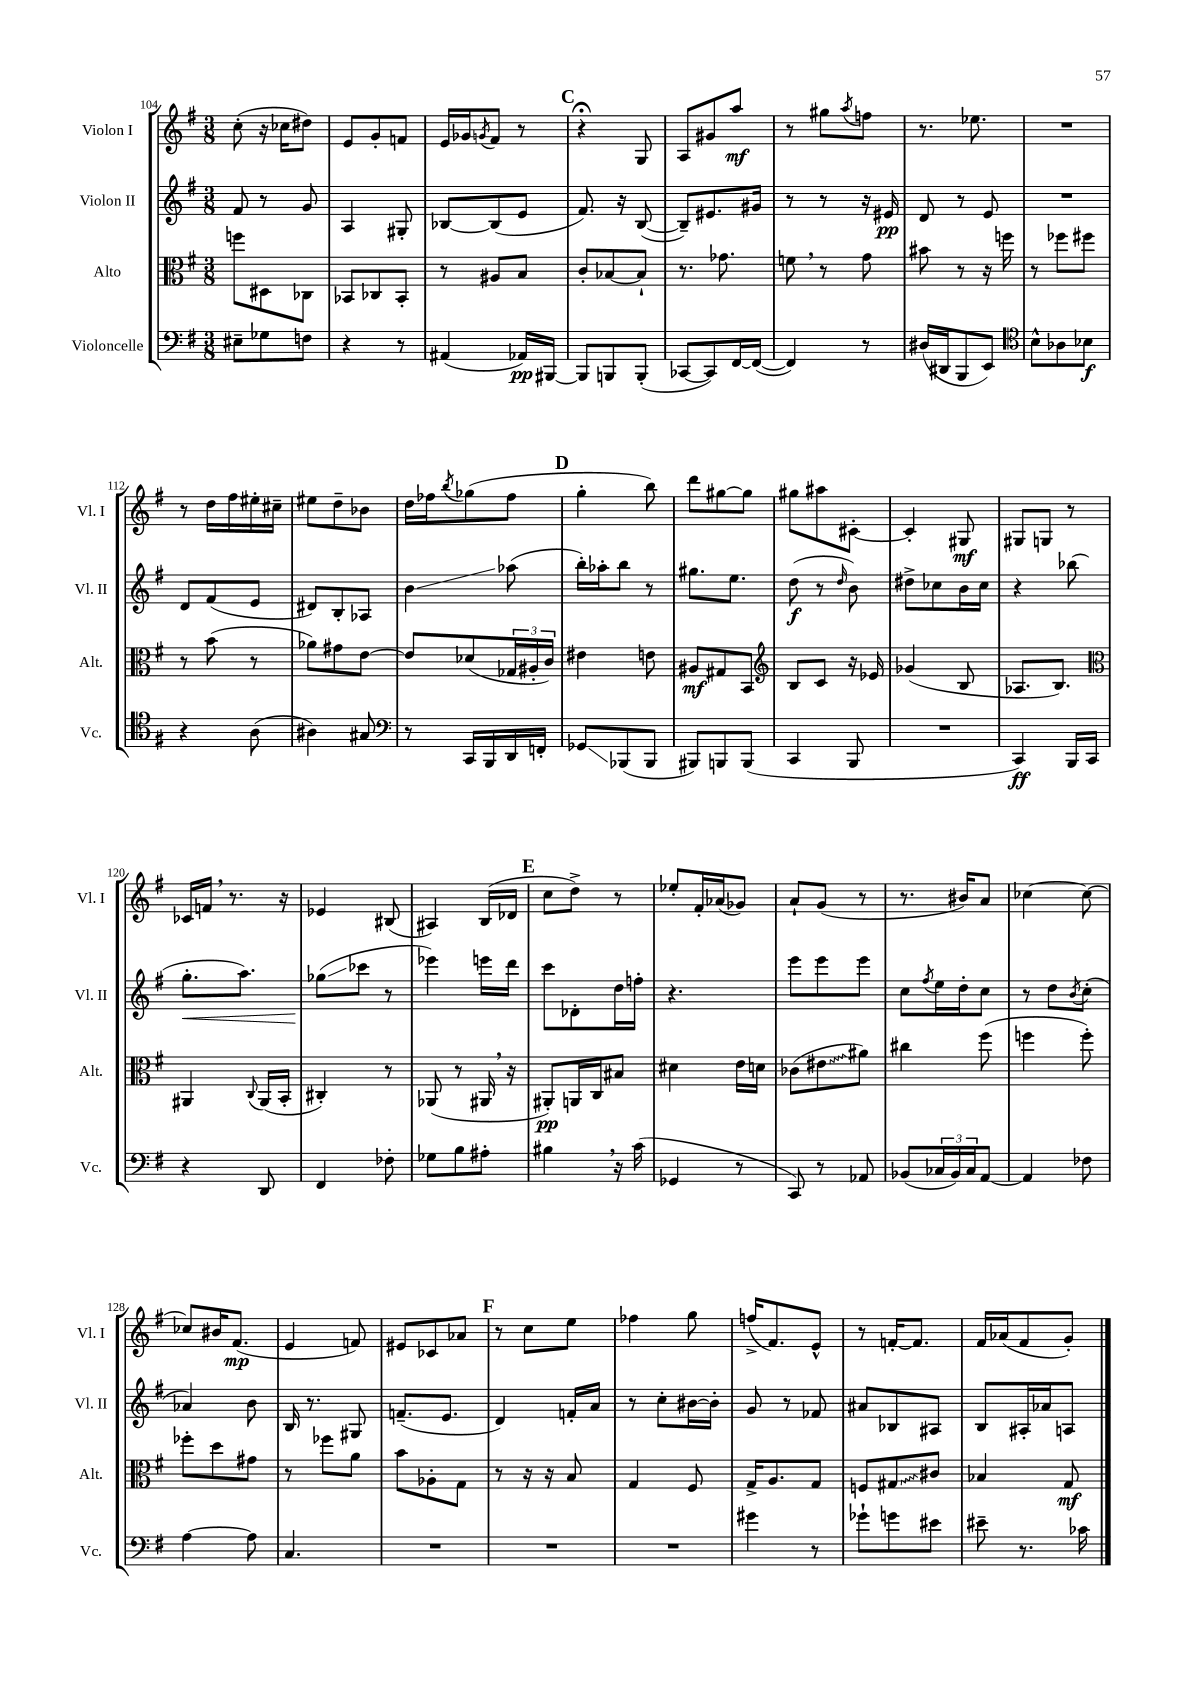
<<
\new StaffGroup <<
\new Staff = "s0" \with { instrumentName = "Violon I" shortInstrumentName = "Vl. I" } {
    \clef treble \key g \major \numericTimeSignature \time 3/8
    c''8-.( r16 ces''16 dis''8) |
    e'8 g'8-. f'8 |
    e'16 ges'16 \acciaccatura { g'8 } fis'8 r8 |
    \mark \markup { \bold "C" } r4\fermata g8 |
    a8 gis'8 a''8\mf |
    r8 gis''8 \acciaccatura { a''8 } f''8 |
    r8. ees''8. |
    R4. |
    r8 d''16 fis''16 eis''16-. cis''16-- |
    eis''8 d''8-- bes'8 |
    d''16 fes''16 \acciaccatura { b''8 } ges''8( fes''8 |
    \mark \markup { \bold "D" } g''4-. b''8) |
    d'''8 gis''8~ gis''8 |
    gis''8 ais''8 cis'8~-. |
    cis'4-. gis8\mf |
    gis8 g8 r8 |
    ces'16 f'16 \breathe r8. r16 |
    ees'4 bis8( |
    ais4) b16( des'16 |
    \mark \markup { \bold "E" } c''8 d''8->) r8 |
    ees''8-. fis'16-. aes'16( ges'8) |
    a'8-! g'8( r8 |
    r8. bis'16) a'8 |
    ces''4~ ces''8~ |
    ces''8 bis'16 fis'8.\mp( |
    e'4 f'8) |
    eis'8 ces'8 aes'8 |
    \mark \markup { \bold "F" } r8 c''8 e''8 |
    fes''4 g''8 |
    f''16->( fis'8.) e'8-^ |
    r8 f'16~-. f'8. |
    fis'16 aes'16( fis'8 g'8-.) \bar "|." |
}
\new Staff = "s1" \with { instrumentName = "Violon II" shortInstrumentName = "Vl. II" } {
    \clef treble \key g \major \numericTimeSignature \time 3/8
    fis'8 r8 g'8 |
    a4 gis8-. |
    bes8~ bes8( e'8 |
    \mark \markup { \bold "C" } fis'8.) r16 b8~( |
    b8--) eis'8. gis'16 |
    r8 r8 r16 eis'16\pp |
    d'8 r8 e'8 |
    R4. |
    d'8 fis'8( e'8 |
    dis'8) b8-. aes8 |
    b'4\glissando aes''8( |
    \mark \markup { \bold "D" } b''16-.) aes''16-. b''8 r8 |
    gis''8. e''8. |
    d''8\f( r8 \grace { d''16 } b'8) |
    dis''8-> ces''8 b'16 ces''16 |
    r4 bes''8( |
    g''8.-.\< a''8.) |
    ges''8\glissando\!( ces'''8 r8 |
    ees'''4) e'''16 d'''16 |
    \mark \markup { \bold "E" } c'''8 des'8-. d''16 f''16-. |
    r4. |
    e'''8 e'''8 e'''8 |
    c''8 \acciaccatura { fis''8 } e''16 d''16-. c''8 |
    r8 d''8 \acciaccatura { b'8 } c''8-.( |
    aes'4) b'8 |
    b16 r8. gis8 |
    f'8.--( e'8. |
    \mark \markup { \bold "F" } d'4) f'16-. a'16 |
    r8 c''8-. bis'16~ bis'16-. |
    g'8 r8 fes'8 |
    ais'8 bes8 ais8 |
    b8 ais16-. aes'16 a8 \bar "|." |
}
\new Staff = "s2" \with { instrumentName = "Alto" shortInstrumentName = "Alt." } {
    \clef alto \key g \major \numericTimeSignature \time 3/8
    f''8 dis8 ces8 |
    bes,8 ces8 bes,8-. |
    r8 ais8 b8 |
    \mark \markup { \bold "C" } c'8-. bes8~ bes8-! |
    r8. ges'8. |
    f'8 \breathe r8 g'8 |
    bis'8 r8 r16 f''16 |
    r8 fes''8 fis''8 |
    r8 b'8( r8 |
    aes'8) gis'8 e'8~ |
    e'8 des'8( \tuplet 3/2 { ges16 ais16-. c'16) } |
    \mark \markup { \bold "D" } eis'4 e'8 |
    ais8\mf gis8 b,8 |
    \clef treble b8 c'8 r16 ees'16 |
    ges'4( b8 |
    aes8. b8.) |
    \clef alto ais,4 \appoggiatura { c8 } ais,16( b,16-. |
    cis4-.) r8 |
    aes,8( r8 ais,16 \breathe r16 |
    \mark \markup { \bold "E" } ais,8-.\pp) a,16 c16 bis8 |
    dis'4 e'16 d'16 |
    ces'8( \once \override Glissando.style = #'zigzag eis'8\glissando ais'8) |
    cis''4 fis''8( |
    f''4 f''8-.) |
    fes''8-. d''8 gis'8 |
    r8 fes''8 a'8 |
    b'8 aes8-. g8 |
    \mark \markup { \bold "F" } r8 r16 r16 b8 |
    g4 fis8 |
    g16-> a8. g8 |
    f8 \once \override Glissando.style = #'zigzag gis8\glissando cis'8 |
    bes4 g8\mf \bar "|." |
}
\new Staff = "s3" \with { instrumentName = "Violoncelle" shortInstrumentName = "Vc." } {
    \clef bass \key g \major \numericTimeSignature \time 3/8
    eis8-- ges8 f8 |
    r4 r8 |
    ais,4( aes,16\pp) bis,,16~ |
    \mark \markup { \bold "C" } bis,,8 b,,8 b,,8-.( |
    ces,8~ ces,8) fis,16~ fis,16~( |
    fis,4) r8 |
    dis16( dis,16 b,,8 e,8) |
    \clef tenor b8-^ aes8 bes8\f |
    r4 a8( |
    ais4) gis8 |
    \clef bass r8 c,16 b,,16 d,16 f,16-. |
    \mark \markup { \bold "D" } ges,8\glissando bes,,8( bes,,8 |
    bis,,8) b,,8 b,,8( |
    c,4 b,,8 |
    R4. |
    c,4\ff) b,,16 c,16 |
    r4 d,8 |
    fis,4 fes8-. |
    ges8 b8 ais8-. |
    \mark \markup { \bold "E" } bis4 \breathe r16 c'16( |
    ges,4 r8 |
    c,8) r8 aes,8 |
    bes,8( \tuplet 3/2 { ces16 bes,16) ces16 } a,8~ |
    a,4 fes8 |
    a4~ a8 |
    c4. |
    R4. |
    \mark \markup { \bold "F" } R4. |
    R4. |
    gis'4 r8 |
    ges'8-! g'8 eis'8 |
    eis'8-- r8. ces'16 \bar "|." |
}
>>
>>
\layout { \context { \Score currentBarNumber = #104 } }
